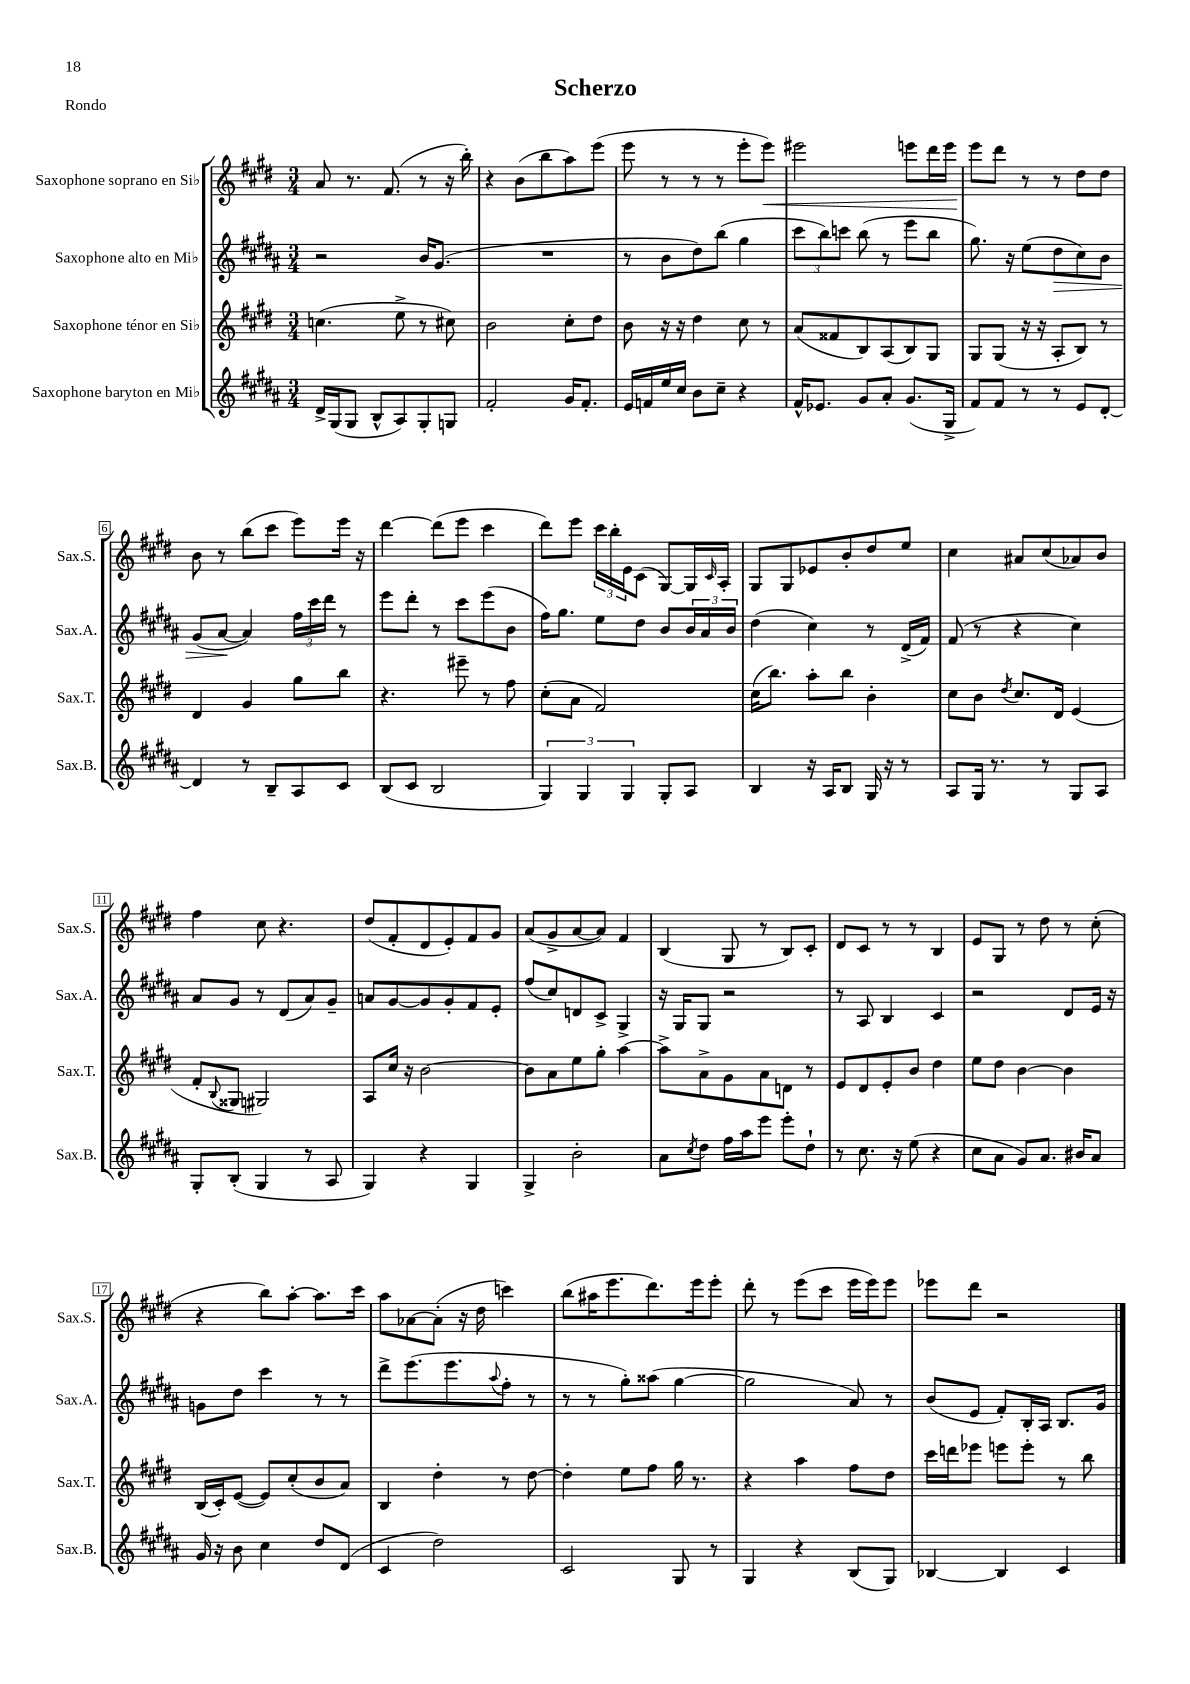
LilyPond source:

\header { title = "Scherzo" piece = "Rondo" }
<<
\new StaffGroup <<
\new Staff = "s0" \with { instrumentName = "Saxophone soprano en Sib" shortInstrumentName = "Sax.S." } {
    \clef treble \key e \major \numericTimeSignature \time 3/4
    a'8 r8. fis'8.( r8 r16 b''16-.) |
    r4 b'8( b''8 a''8) e'''8( |
    e'''8 r8 r8 r8 e'''8-. e'''8\<) |
    eis'''2 e'''8 dis'''16 e'''16 |
    e'''8\! dis'''8 r8 r8 dis''8 dis''8 |
    b'8 r8 b''8( cis'''8 e'''8) e'''16 r16 |
    dis'''4~ dis'''8( e'''8 cis'''4 |
    dis'''8) e'''8 \tuplet 3/2 { cis'''16 b''16-. e'16 } cis'8( gis8~) gis16 \grace { cis'16 } a16-. |
    gis8 gis8 ees'8 b'8-. dis''8 e''8 |
    cis''4 ais'8 cis''8( aes'8) b'8 |
    fis''4 cis''8 r4. |
    dis''8( fis'8-. dis'8 e'8-.) fis'8 gis'8 |
    a'8( gis'8-> a'8~ a'8) fis'4 |
    b4( gis8 r8 b8) cis'8-. |
    dis'8 cis'8 r8 r8 b4 |
    e'8 gis8 r8 dis''8 r8 cis''8-.( |
    r4 b''8) a''8~-. a''8. cis'''16 |
    a''8 aes'8~ aes'8-.( r16 dis''16 c'''4) |
    b''8( ais''16 e'''8. dis'''8.) e'''16 e'''8-. |
    dis'''8-. r8 e'''8( cis'''8 e'''16 e'''16) e'''8 |
    ees'''8 dis'''8 r2 \bar "|." |
}
\new Staff = "s1" \with { instrumentName = "Saxophone alto en Mib" shortInstrumentName = "Sax.A." } {
    \clef treble \key b \major \numericTimeSignature \time 3/4
    r2 b'16 gis'8.( |
    R2. |
    r8 b'8 dis''8) b''8( gis''4 |
    \tuplet 3/2 { cis'''8 b''8) c'''8 } b''8( r8 e'''8 b''8 |
    gis''8.) r16 e''8( dis''8\> cis''8) b'8 |
    gis'8( ais'8~\! ais'4) \tuplet 3/2 { fis''16 cis'''16 dis'''16 } r8 |
    e'''8 dis'''8-. r8 cis'''8 e'''8( b'8 |
    fis''16) gis''8. e''8 dis''8 b'8 \tuplet 3/2 { b'16 ais'16 b'16 } |
    dis''4( cis''4) r8 dis'16->( fis'16) |
    fis'8( r8 r4 cis''4) |
    ais'8 gis'8 r8 dis'8( ais'8) gis'8-- |
    a'8 gis'8~ gis'8 gis'8-. fis'8 e'8-. |
    fis''8( cis''8) d'8 cis'8-> gis4-> |
    r16 gis16 gis8 r2 |
    r8 ais8 b4 cis'4 |
    r2 dis'8 e'16 r16 |
    g'8 dis''8 cis'''4 r8 r8 |
    dis'''8-> e'''8.( e'''8. \appoggiatura { ais''8 } fis''8-. r8 |
    r8 r8 gis''8-.) aisis''8( gis''4~ |
    gis''2 ais'8) r8 |
    b'8( e'8 fis'8-.) b16-. ais16 b8. gis'16 \bar "|." |
}
\new Staff = "s2" \with { instrumentName = "Saxophone ténor en Sib" shortInstrumentName = "Sax.T." } {
    \clef treble \key e \major \numericTimeSignature \time 3/4
    c''4.( e''8-> r8 cis''8) |
    b'2 cis''8-. dis''8 |
    b'8 r16 r16 dis''4 cis''8 r8 |
    a'8( fisis'8 b8) a8( b8) gis8 |
    gis8 gis8( r16 r16 a8-. b8) r8 |
    dis'4 gis'4 gis''8 b''8 |
    r4. eis'''8-- r8 fis''8 |
    cis''8-.( a'8 fis'2) |
    cis''16( b''8.) a''8-. b''8 b'4-. |
    cis''8 b'8 \acciaccatura { dis''8 } cis''8. dis'16 e'4( |
    fis'8-. \appoggiatura { b8 } gisis8 gis2) |
    a8 cis''16 r16 b'2~ |
    b'8 a'8 e''8 gis''8-. a''4~ |
    a''8-> a'8-> gis'8 a'8 d'8 r8 |
    e'8 dis'8 e'8-. b'8 dis''4 |
    e''8 dis''8 b'4~ b'4 |
    b16( cis'16-.) e'8~( e'8) cis''8-.( b'8 a'8) |
    b4 dis''4-. r8 dis''8~ |
    dis''4-. e''8 fis''8 gis''16 r8. |
    r4 a''4 fis''8 dis''8 |
    cis'''16 d'''16 ees'''8 e'''8 e'''8-. r8 b''8 \bar "|." |
}
\new Staff = "s3" \with { instrumentName = "Saxophone baryton en Mib" shortInstrumentName = "Sax.B." } {
    \clef treble \key b \major \numericTimeSignature \time 3/4
    dis'16-> gis16( gis8 b8-^ ais8) gis8-. g8 |
    fis'2-. gis'16 fis'8.-. |
    e'16 f'16 e''16 cis''16 b'8 cis''8-- r4 |
    fis'16-^ ees'8. gis'8 ais'8-. gis'8.( gis16-> |
    fis'8) fis'8 r8 r8 e'8 dis'8~-. |
    dis'4 r8 b8-- ais8 cis'8 |
    b8( cis'8 b2 |
    \tuplet 3/2 { gis4) gis4 gis4 } gis8-. ais8 |
    b4 r16 ais16 b8 gis16 r16 r8 |
    ais8 gis16 r8. r8 gis8 ais8 |
    gis8-. b8-.( gis4 r8 ais8 |
    gis4) r4 gis4 |
    gis4-> b'2-. |
    ais'8 \acciaccatura { cis''8 } dis''8 fis''16 ais''16 e'''8 e'''8-. dis''8-! |
    r8 cis''8. r16 e''8( r4 |
    cis''8 ais'8 gis'8) ais'8. bis'16 ais'8 |
    gis'16 r16 b'8 cis''4 dis''8 dis'8( |
    cis'4 dis''2) |
    cis'2 gis8 r8 |
    gis4 r4 b8( gis8) |
    bes4~ bes4 cis'4 \bar "|." |
}
>>
>>
\layout { \context { \Score \override BarNumber.stencil = #(make-stencil-boxer 0.1 0.3 ly:text-interface::print) } }
